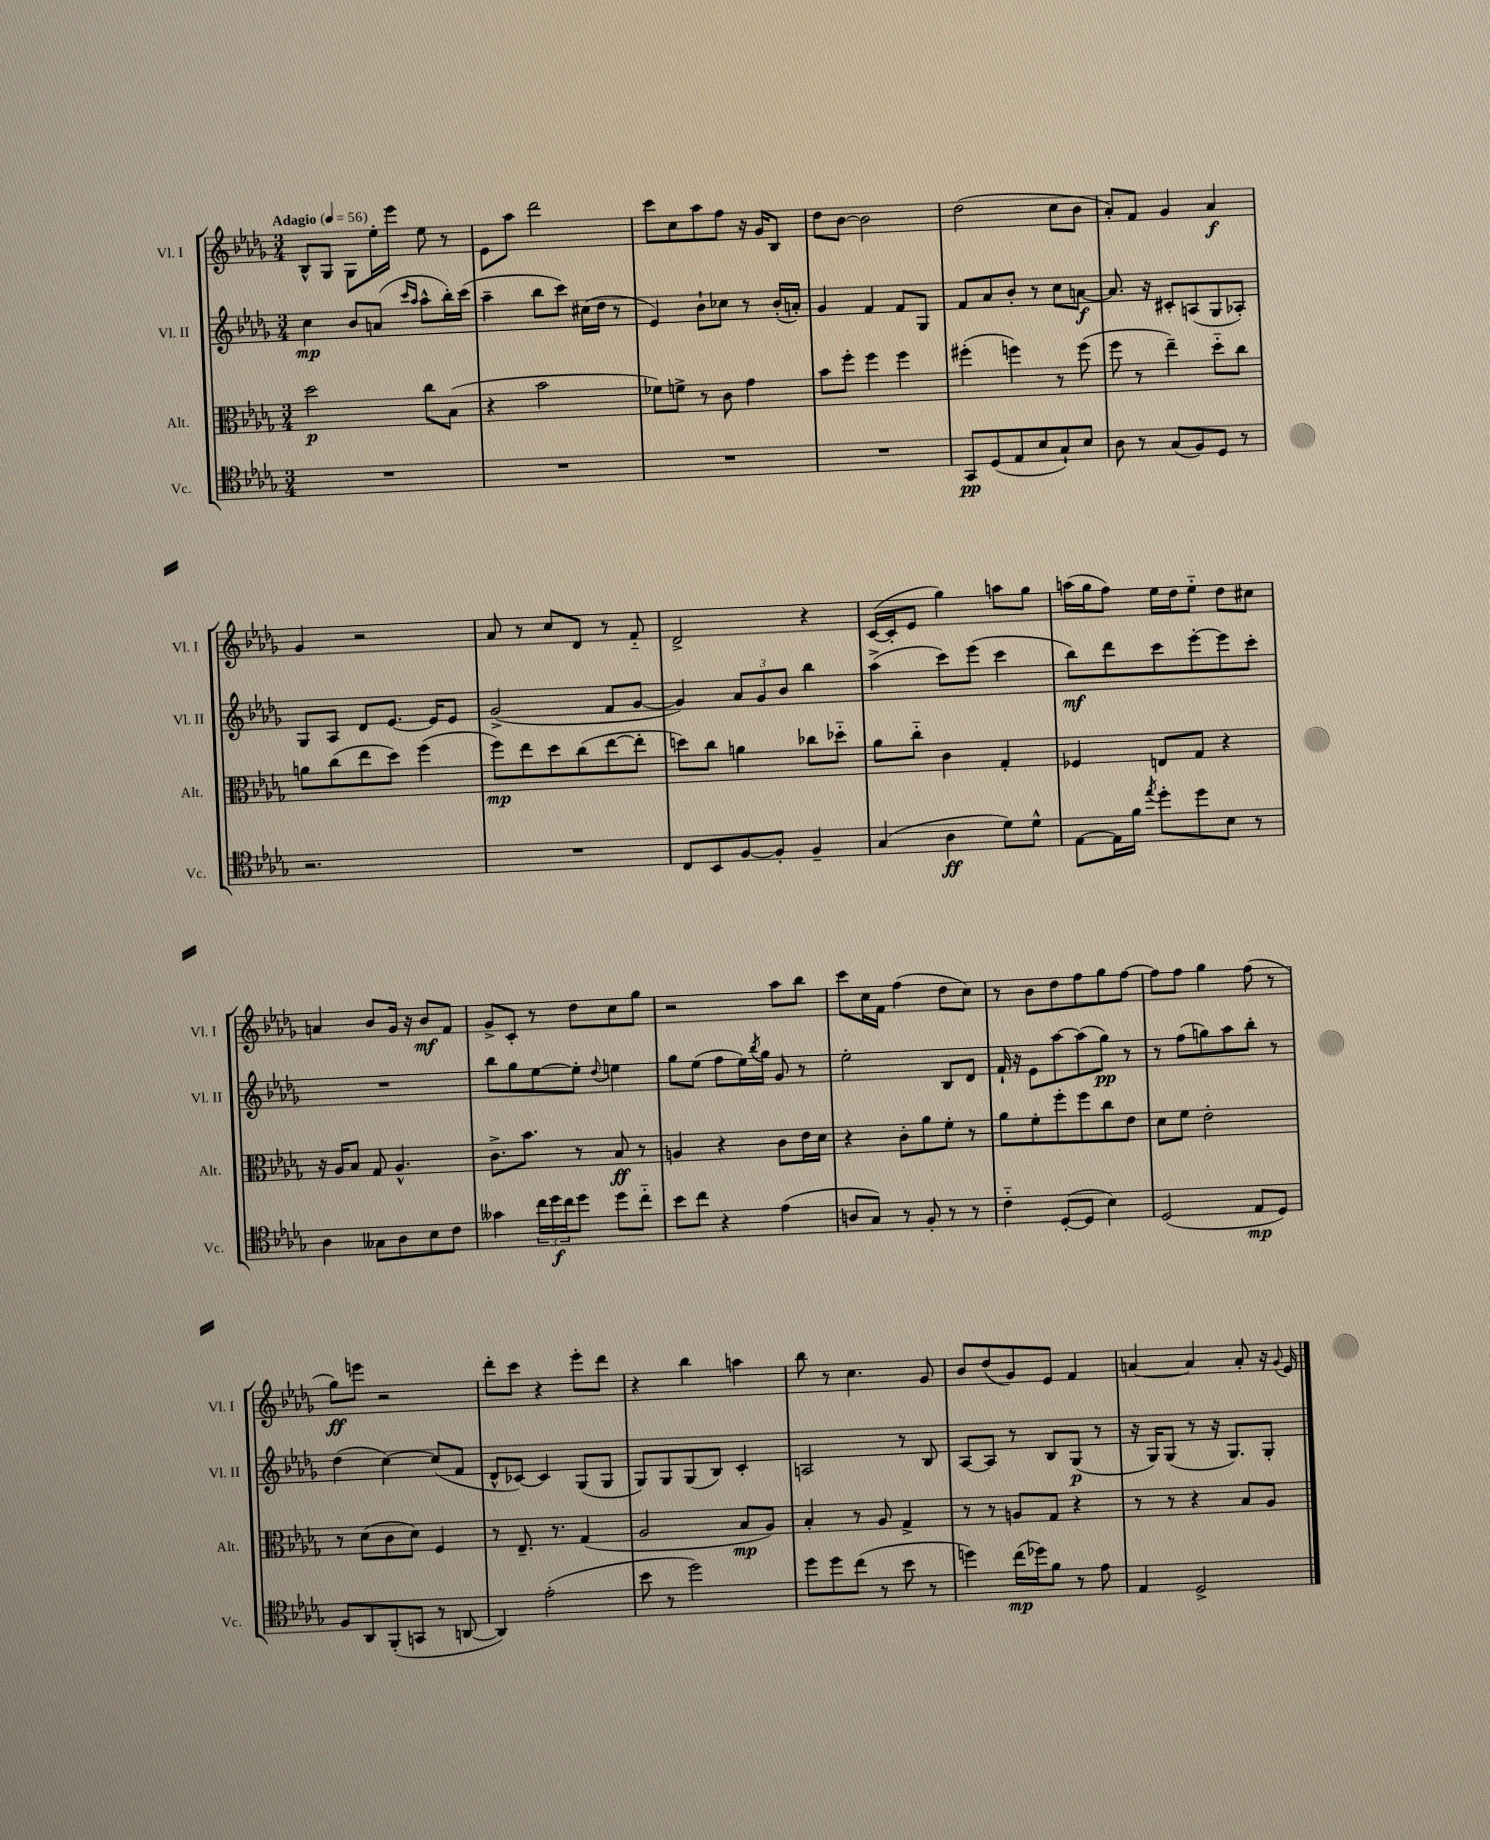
<<
\new StaffGroup <<
\new Staff = "s0" \with { instrumentName = "Vl. I" shortInstrumentName = "Vl. I" } {
    \clef treble \key des \major \numericTimeSignature \time 3/4 \tempo "Adagio" 4 = 56
    bes8-^ ges8 ges8 ees''16-. ees'''16 ees''8 r8 |
    ees'8 aes''8 des'''2 |
    c'''8 c''8 aes''8 f''8 r16 ges'16 bes8 |
    des''8 bes'8~ bes'2 |
    des''2( c''8 bes'8 |
    aes'8-.) f'8 ges'4 aes'4\f |
    ges'4 r2 |
    aes'8 r8 c''8 des'8 r8 f'8-_ |
    des'2-> r4 |
    c'16~( c'16-. ees'8 ges''4) a''8 ges''8 |
    a''16( ges''16 f''8) ees''16 des''16 ees''8-_ des''8 cis''8 |
    a'4 bes'8 ges'16 r16 bes'8\mf f'8 |
    ges'8-> c'8-. r8 des''8 c''8 ges''8 |
    r2 aes''8 bes''8 |
    c'''8 c''16 f'16 f''4( des''8 c''8) |
    r8 bes'8 des''8 f''8 ges''8 f''8~ |
    f''8 f''8 ges''4 f''8( r8 |
    ges''8\ff) e'''8 r2 |
    des'''8-. c'''8 r4 ees'''8-. des'''8 |
    r4 bes''4 a''4 |
    bes''8 r8 c''4. ges'8 |
    bes'8 des''8( ges'8) ees'8 f'4 |
    a'4~ a'4 a'8-. r16 \appoggiatura { ges'8 } ees'16 \bar "|." |
}
\new Staff = "s1" \with { instrumentName = "Vl. II" shortInstrumentName = "Vl. II" } {
    \clef treble \key des \major \numericTimeSignature \time 3/4
    c''4\mp bes'8 a'8( \grace { c'''16 aes''16 } aes''8-^ bes''16-.) c'''16( |
    aes''4-- bes''8 c'''8) cis''16( des''16 r8 |
    ees'4) bes'8-! ces''8 r8 bes'16-.( a'16-.) |
    ges'4 f'4 f'8 ges8 |
    f'8 aes'8 bes'8-. r8 c''8 a'8~\f |
    a'8. r16 cis'8-. a8( ges8 aes8-.) |
    ges8 aes8 des'8 ees'8.~ ees'16 ees'8 |
    ges'2->( f'8 ges'8~ |
    ges'4) \tuplet 3/2 { aes'8 ges'8 bes'8 } bes''4 |
    aes''4->( c'''8) ees'''8( c'''4 |
    bes''8\mf) des'''8 c'''8 ees'''8~-. ees'''8 c'''8-. |
    R2. |
    bes''8 ges''8 ees''8~ ees''8-. \appoggiatura { des''8 } e''4 |
    ges''8 ees''8( f''8 ees''16) \acciaccatura { bes''8 } ges''16 ges'8 r8 |
    ees''2-. bes8 des'8 |
    f'16-! r16 ees'8 aes''8~ aes''8( ges''8\pp) r8 |
    r8 f''8( g''8) aes''8 bes''8-. r8 |
    des''4( c''4~) c''8( f'8 |
    des'8-^ ces'8~) ces'4 ges8( ges8 |
    ges8) ges8 ges8( bes8) c'4-. |
    a2 r8 bes8 |
    aes8~ aes8 r8 bes8 ges8\p( r8 |
    r16 ges16) ges8( r8 r16 ges8.) ges8-. \bar "|." |
}
\new Staff = "s2" \with { instrumentName = "Alt." shortInstrumentName = "Alt." } {
    \clef alto \key des \major \numericTimeSignature \time 3/4
    des''2\p c''8 bes8( |
    r4 bes'2 |
    fes'8) f'8-> r8 c'8 ges'4 |
    bes'8 f''8-. f''4 f''4 |
    fis''4-.( f''4) r8 f''8( |
    f''8 r8 ees''4--) des''8-_ c''8 |
    a'8 c''8( ees''8 des''8) f''4( |
    f''8\mp) ees''8 des''8 c''8( ees''8~ ees''8-. |
    d''8) c''8 a'4 ces''8 des''8-_ |
    aes'8 c''8-_ c'4 ges4-. |
    fes4 e8 ges8 r4 |
    r16 aes16 bes8 ges8 aes4.-^ |
    c'8.-> bes'8. r8 bes8\ff r8 |
    a4 r4 c'8 ees'16 des'16 |
    r4 c'8-. aes'8 f'8-. r8 |
    aes'8 f'8-. f''8-. f''8 c''8 ees'8 |
    des'8 f'8 ees'2-. |
    r8 des'8( c'8 des'8) f4 |
    r8 ees8.-- r8. ges4( |
    aes2 bes8\mp aes8) |
    bes4-. r8 aes8 ges4-> |
    r8 r8 a8 ges8 r4 |
    r8 r8 r4 bes8 aes8 \bar "|." |
}
\new Staff = "s3" \with { instrumentName = "Vc." shortInstrumentName = "Vc." } {
    \clef tenor \key des \major \numericTimeSignature \time 3/4
    R2. |
    R2. |
    R2. |
    R2. |
    ges,8\pp des8( ees8 bes8 ges8-!) bes8 |
    aes8 r8 ges8( f8) des8 r8 |
    r2. |
    R2. |
    c8 bes,8 f8~ f8-. f4-- |
    ges4( aes4\ff des'8) des'8-^ |
    ees8~ ees16 f'16 \acciaccatura { ees''8 } des''8-. des''8 bes8 r8 |
    aes4 geses8 aes8 bes8 c'8 |
    geses'4 \tuplet 3/2 { c''16 des''16\f c''16 } des''8 des''8 c''8-_ |
    bes'8 c''8 r4 ees'4( |
    a8 ges8) r8 f8-. r8 r8 |
    c'4-_ des8~-.( des8 bes4) |
    des2( ees8\mp des8) |
    f8 aes,8 f,8-.( g,8 r8 a,8~ |
    a,4) ees'2-.( |
    bes'8 r8 des''2) |
    des''8 des''8 c''8( r8 bes'8 r8 |
    d''4) c''16\mp( des''16) f'8 r8 ees'8 |
    ees4 des2-> \bar "|." |
}
>>
>>
\layout { \context { \Score \remove "Bar_number_engraver" } }
